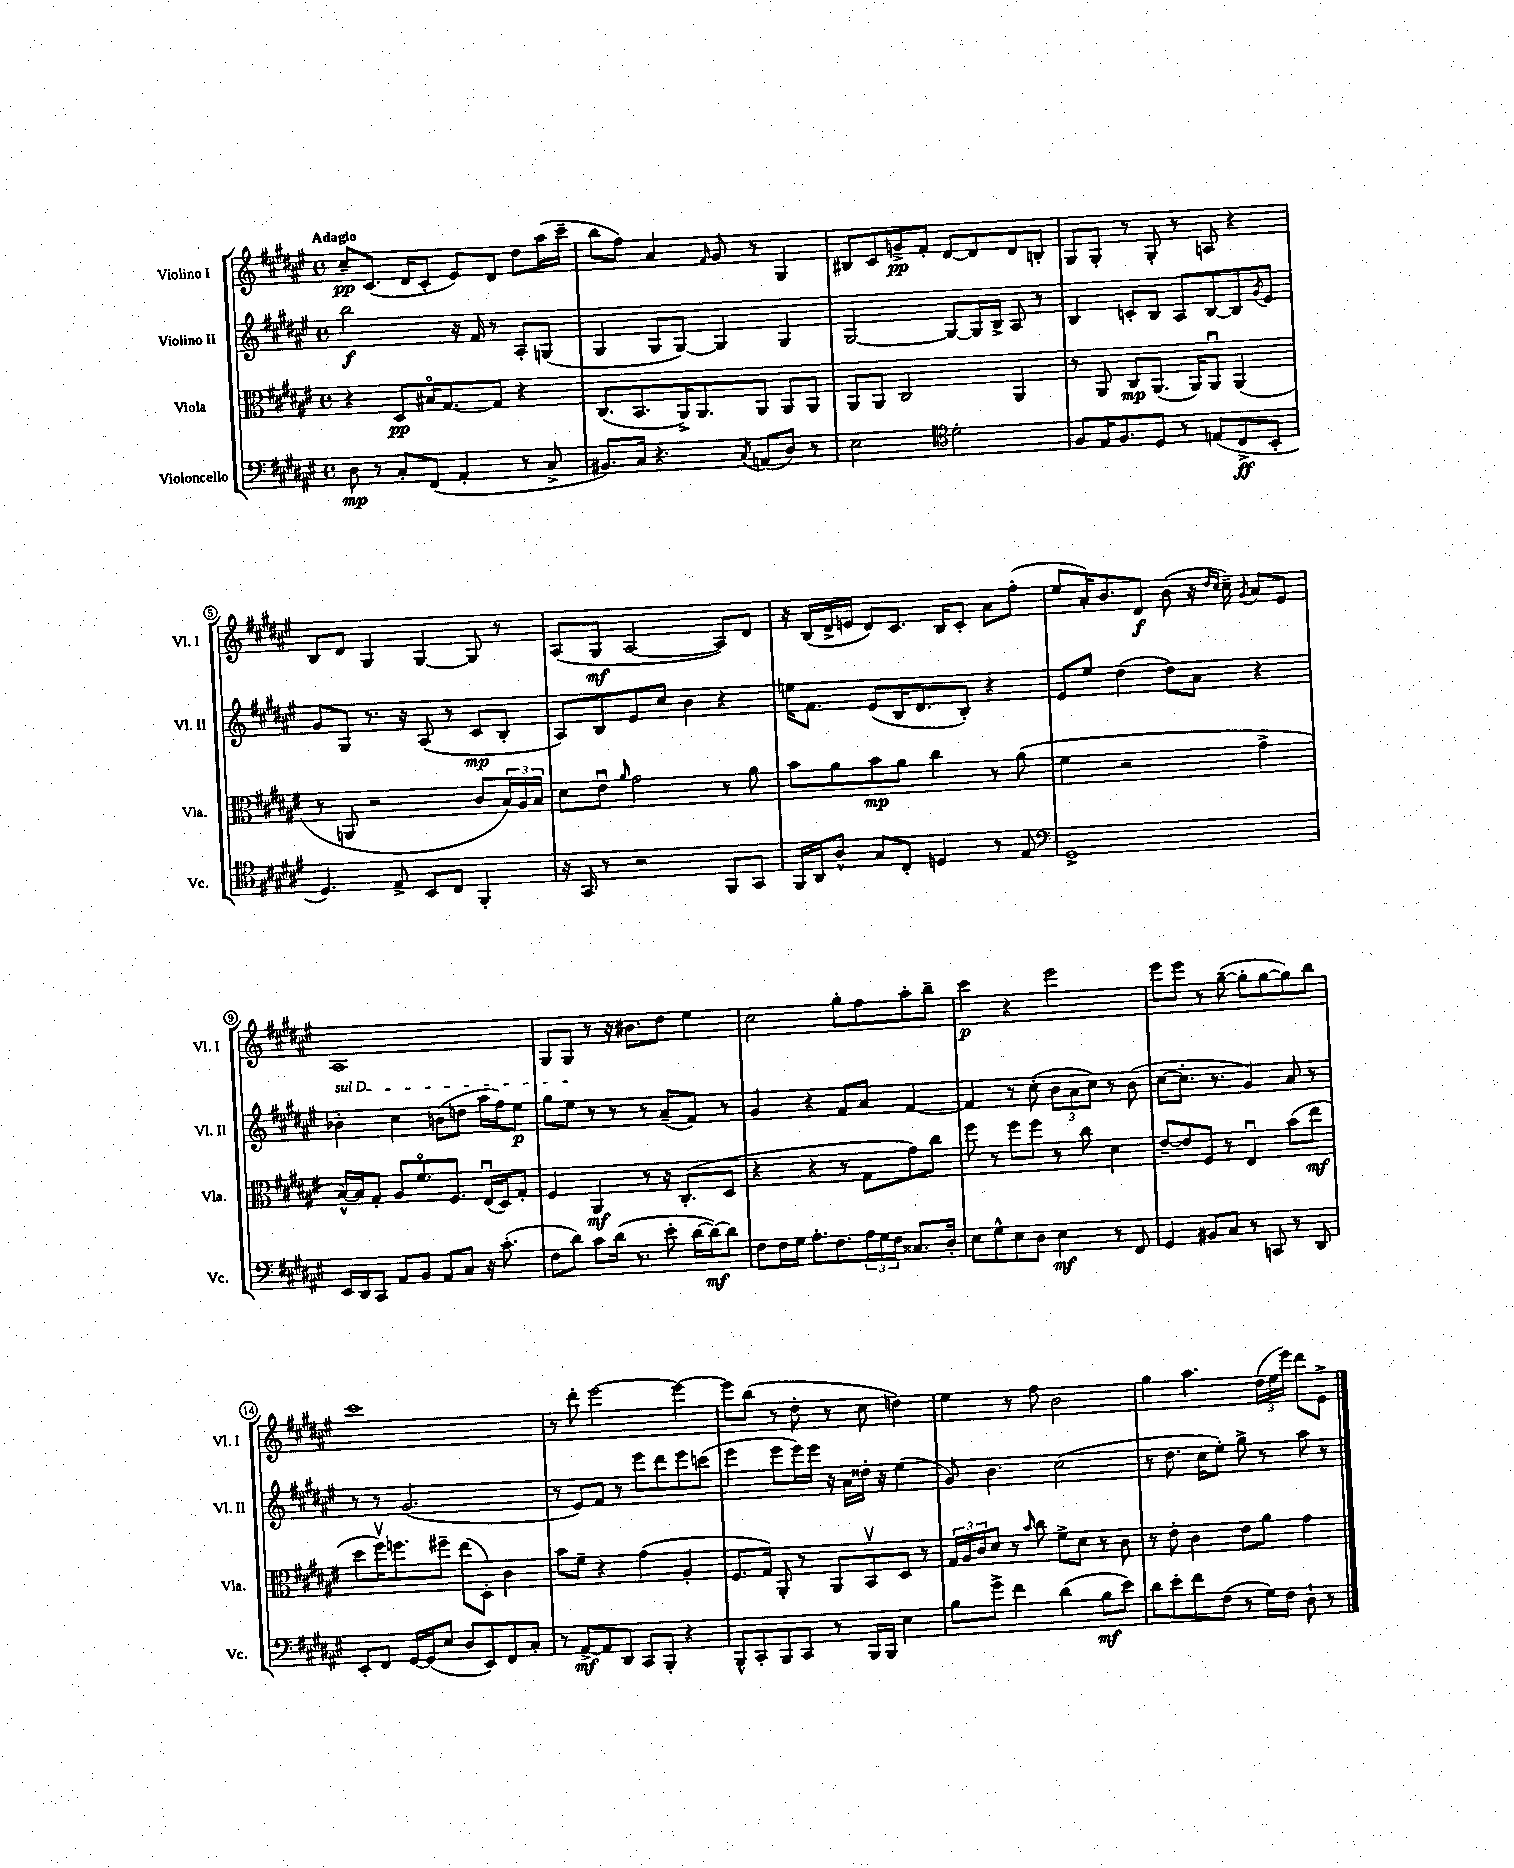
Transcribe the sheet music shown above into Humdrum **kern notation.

**kern	**kern	**kern	**kern
*staff4	*staff3	*staff2	*staff1
*clefF4	*clefC3	*clefG2	*clefG2
*k[f#c#g#d#a#e#]	*k[f#c#g#d#a#e#]	*k[f#c#g#d#a#e#]	*k[f#c#g#d#a#e#]
*M4/4	*M4/4	*M4/4	*M4/4
*met(c)	*met(c)	*met(c)	*met(c)
8D#	4r	2bb	8cc#~
8r	.	.	(8.c#
8C#'	8D#	.	.
.	.	.	16d#
(8FF#	16B#o	.	8c#'
.	[8.G#	.	.
4AA#'	.	16r	8e#)
.	.	16f#	.
.	8G#]	8r	8d#
8r	4r	8A#'	8dd#
8C#^	.	(8G	(16aa#
.	.	.	16ccc#~
=	=	=	=
8.BB#)	(8.C#	4G#	8bb
.	.	.	8ff#)
16C#	8.BB	.	.
4.r	.	8G#	4a#
.	16AA#^)	[8G#)	.
.	8.AA#	.	.
.	.	.	16qqf#
.	.	4G#]	8g#
8qC#	.	.	.
(8AA	8AA#	.	8r
8D#)	8AA#	4G#	4G#
8r	8AA#	.	.
=	=	=	=
2E#	8AA#	[2G#	8B#
.	8AA#	.	8c#
.	2C#	.	8g^
.	.	.	8f#'
*clefC4	*	*	*
2d#'	.	8G#_	[8d#
.	.	16G#]	8d#]
.	.	16B^	.
.	4AA#	8A#	8d#
.	.	8r	8B'
=	=	=	=
8F#	8r	4B	8G#
16E#	8AA#	.	8G#'
8.F#	.	.	.
.	8C#	8c'	8r
8D#	(8.AA#	8B	8G#'
8r	.	8A#	8r
.	16AA#)	.	.
(8E	8AA#u	[8B	8A
8C#^	(4AA#	8B]	4r
.	.	8qg#	.
8BB'	.	8e#	.
=	=	=	=
4.D#)	8r	8g#	8B
.	8AA	8G#	8d#
.	2r	8.r	4G#
8E#^	.	.	.
.	.	16r	.
8BB	.	(8A#	[4G#
8C#	.	8r	.
4FF#'	8c#	8c#	8G#]
.	24B)	8B'	8r
.	24A#	.	.
.	24B	.	.
=	=	=	=
16r	8d#	8A#)	(8A#
16GG#	.	.	.
8r	8e#u	8B	8G#
.	16qqa#	.	.
2r	2g#	8e#	[2A#
.	.	8cc#	.
.	.	4b	.
8FF#	8r	4r	8A#])
8GG#	8a#	.	8d#
=	=	=	=
16FF#	8b	16ee	16r
16AA#	.	8.f#	(16B
8A#^^	8a#	.	16d#^
.	.	.	16e
8G#	8b	(8e#	8d#)
8C#'	8a#	16B	8.c#
.	.	8.d#	.
4D	4cc#	.	.
.	.	.	16B
.	.	8B')	8c#'
8r	8r	4r	8a#
8E#	(8a#	.	(8ff#'
=	=	=	=
*clefF4	*	*	*
1GG#^	4f#	8e#	8ee#
.	.	8ee#	16a#')
.	.	.	8.b
.	2r	(4dd#	.
.	.	.	8d#
.	.	8dd#)	(8b
.	.	8a#	16r
.	.	.	16qqdd#
.	.	.	16qqcc#
.	.	.	16cc#~)
.	.	.	8qg#
.	4g#^	4r	8a#
.	.	.	8e#
=	=	=	=
16EE#	[16B^^)	4b-'	1A#
16DD#	16B]	.	.
8CC#	8G#'	.	.
8AA#	8A#	4cc#	.
8BB	8.f#o	.	.
8AA#	.	(8b	.
.	8.F#	.	.
8C#	.	8dd	.
16r	(16E#u	16aa#	.
(8.c#'	16D#)	16ff#)	.
.	8G#'	8ee#	.
=	=	=	=
8F#	4F#	8gg#	8G#
8d#)	.	8ee#	8G#
8c#	4AA#	8r	8r
(16d#	.	8r	16r
8.r	.	.	8.b#
.	8r	8r	.
8e#'	16r	(8a#~	8dd#
.	(8.C#'	.	.
[16d#	.	8f#)	4ee#
16d#_)	.	.	.
8d#]	8D#	8r	.
=	=	=	=
8F#	4r	4g#	2cc#
16F#	.	.	.
16G#	.	.	.
8.A#'	4r	4r	.
8.F#	.	.	.
.	8r	8f#	8gg#'
24A#	8G#	8a#	8ff#
24G#	.	.	.
24F#	.	.	.
8.C##	8g#)	[4f#	8aa#'
.	8cc#	.	8bb~
16D#'	.	.	.
=	=	=	=
8E#	8ff#	4f#]	4ccc#
8G#^^	8r	.	.
8E#	8ff#	8r	4r
8D#	8ff#	(8cc#'	.
4E#	8r	12b	2eee#
.	.	12a#	.
.	8cc#	.	.
.	.	12cc#)	.
8r	4d#	8r	.
8FF#	.	(8b	.
=	=	=	=
4GG#	[8e#~	[8cc#	8eee#
.	8e#]	8.cc#']	8eee#
8BB#	8F#	.	8r
.	.	8.r	.
8C#	8r	.	([8gg#~
8r	4E#u	4g#)	8gg#']
8CC	.	.	[8gg#
8r	(8b	8a#	8gg#])
8DD#	8ee#	8r	8bb
=	=	=	=
8EE#'	8dd#	8r	1ccc#
8FF#	16ff#v)	8r	.
.	8.ff	.	.
[16GG#	.	(2.g#	.
(16GG#]	.	.	.
8E#	8ff#~	.	.
8D#	(8ee#	.	.
8EE#)	8D#')	.	.
8FF#	4c#	.	.
8C#'	.	.	.
=	=	=	=
8r	8b	8r	8r
[8AA#^	8f#~	8e#)	8ddd#'
8AA#]	4r	8f#	[2eee#
8DD#	.	8r	.
8CC#	(4g#	8eee#	.
8BBB'	.	8ddd#	.
4r	4A#'	8eee#	4eee#_
.	.	(8ccc	.
=	=	=	=
8BBB^^	8.F#	4eee#	8eee#]
8CC#'	.	.	(8bb
.	16G#)	.	.
8BBB	8AA#'	8eee#	8r
8CC#	8r	16eee#)	8dd#'
.	.	16eee#	.
8r	8AA#	16r	8r
.	.	16a#	.
16BBB	8BBv	16dd##'	8cc#
16BBB	.	16r	.
4E#	8D#	(4ee#	4dd)
.	8r	.	.
=	=	=	=
8B	24G#	8g#)	4ee#
.	24A#	.	.
.	24c#	.	.
8g#^	8d#	4.b	.
4f#	8r	.	8r
.	16qqb	.	.
.	8cc#	.	8ff#
(4d#	8f#^	(2cc#	2b
.	8d#	.	.
8B	8r	.	.
8e#)	8c#	.	.
=	=	=	=
8d#	8r	8r	4gg#
8e#'	8e#'	8.dd#	.
8f#	4c#	.	4.aa#
.	.	16cc#	.
(8F#	.	8ee#')	.
8r	8e#	8gg#^	.
16G#)	8a#	8r	(24dd#
.	.	.	24ee#
16F#	.	.	.
.	.	.	24eee#)
8D#`	4g#	8aa#	8ddd#
8r	.	8r	8e#^
==	==	==	==
*-	*-	*-	*-
